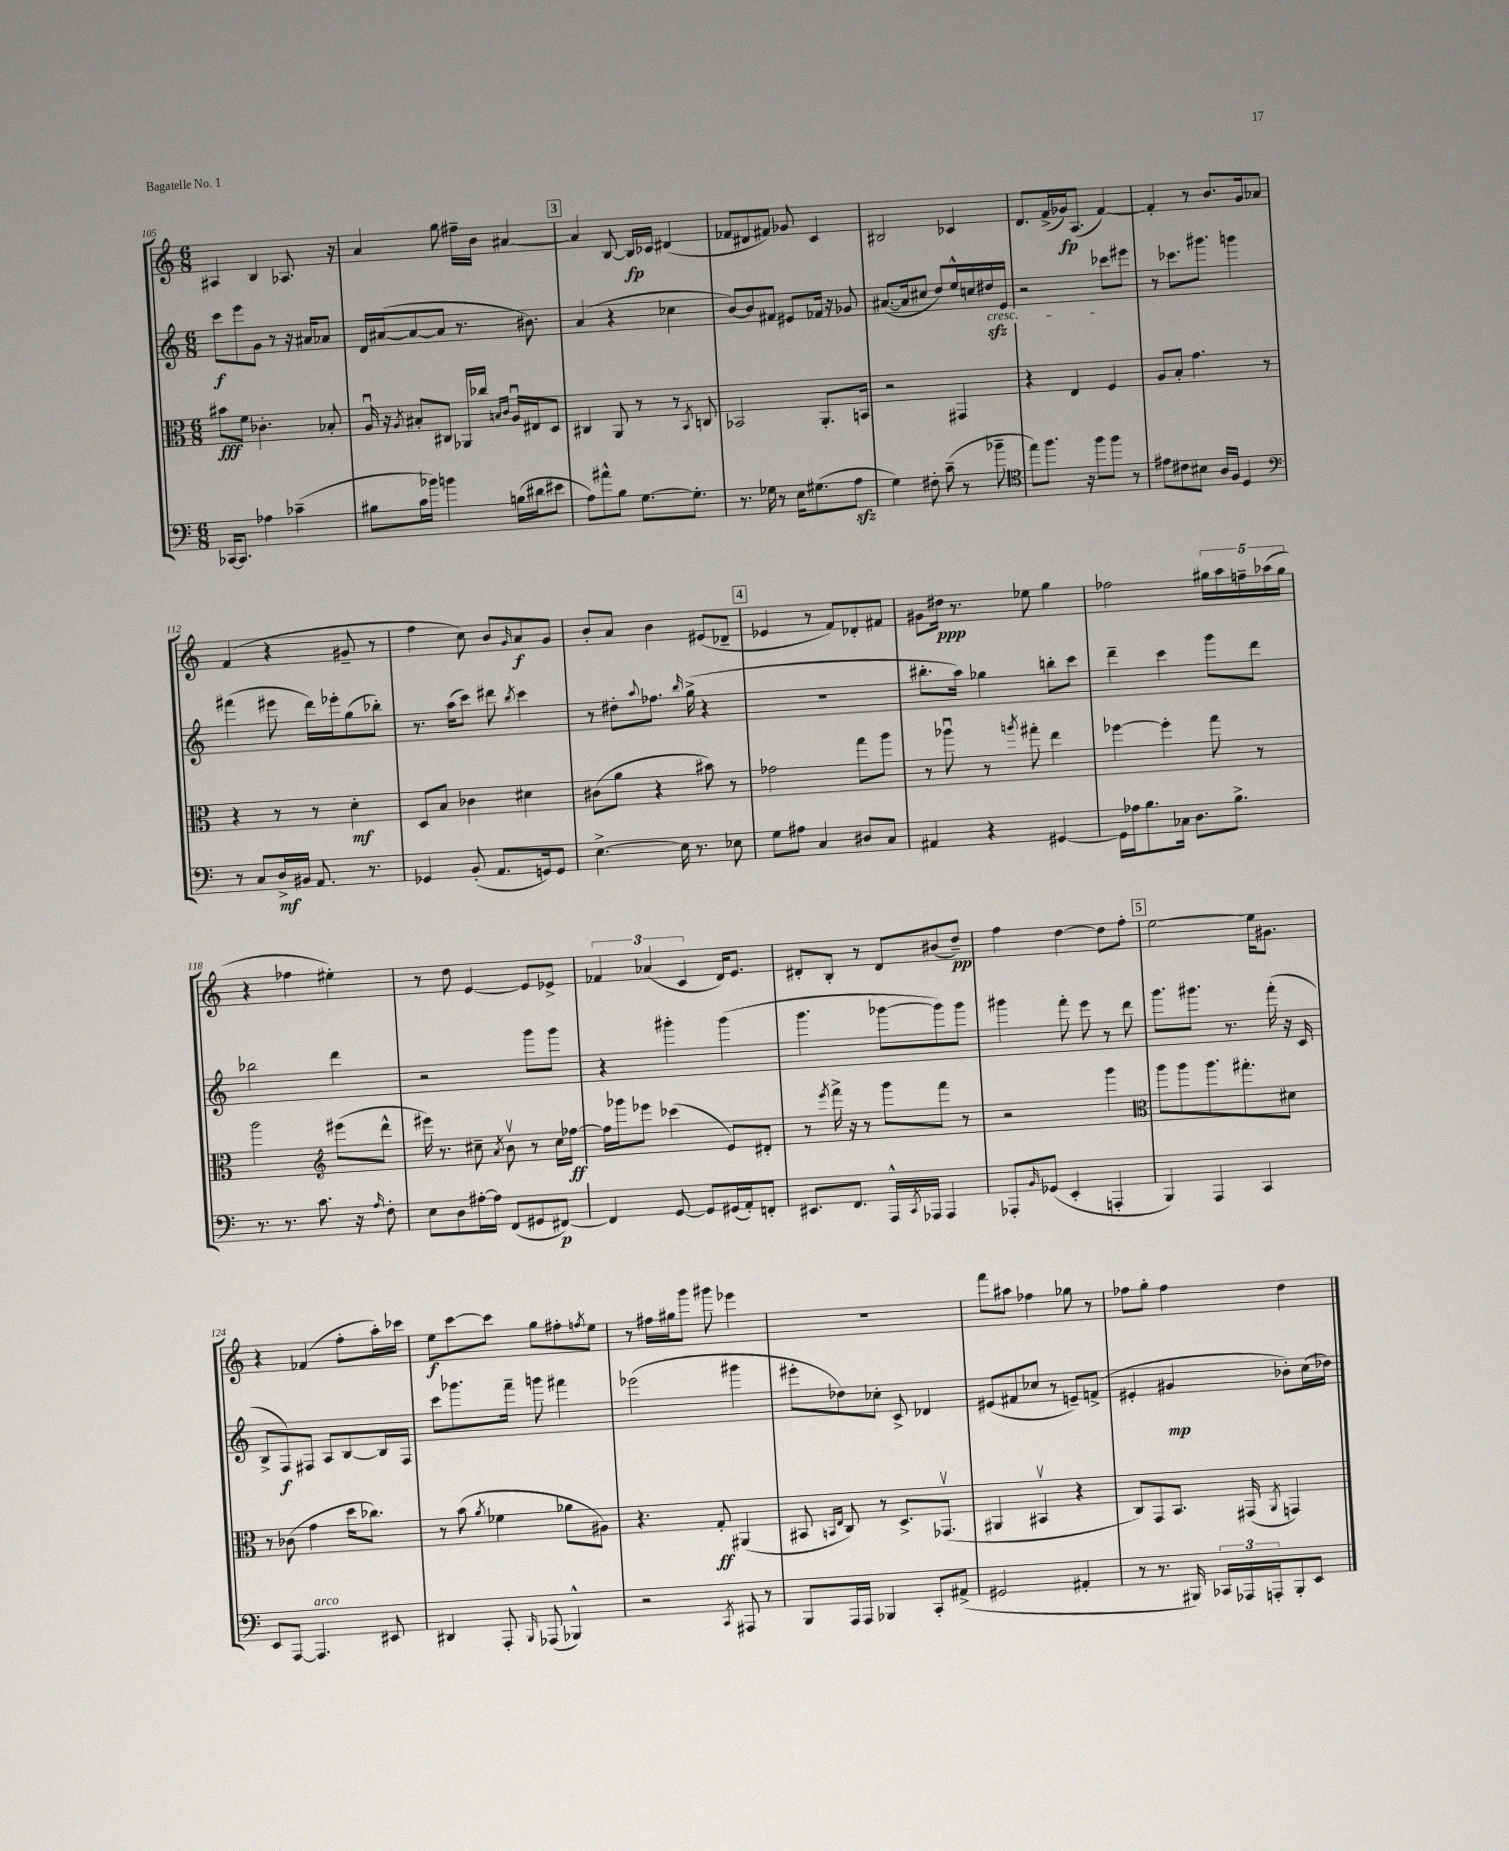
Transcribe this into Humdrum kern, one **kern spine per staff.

**kern	**kern	**kern	**kern
*staff4	*staff3	*staff2	*staff1
*clefF4	*clefC3	*clefG2	*clefG2
*k[]	*k[]	*k[]	*k[]
*M6/8	*M6/8	*M6/8	*M6/8
[16CC-	8b#	8ccc	4A#
8.CC-]	.	.	.
.	8f	8eee	.
4A-	4.c-'	8g	4B
.	.	8r	.
(4c-~	.	16r	8.A-
.	.	16a#	.
.	8B-'	8a-	.
.	.	.	16r
=	=	=	=
8B#	16Au	16d	4a
.	16r	([16a#	.
.	8qA	.	.
16c	8B#'	8a#_	.
16b-)	.	.	.
4b	8C#	8a#]	8gg
.	16AA-	8.r	16ff#~
.	16cc-	.	16b
.	16qqB	.	.
.	16qqc	.	.
(16B	16Au	.	[4a#
16d#	16E#	8.b#)	.
8e#	8D	.	.
=	=	=	=
8A)	4C#	(4a	4a#]
8a#^^	.	.	.
8B	8AA	4r	[8B
[8.G	8r	.	16B]
.	.	.	16c-
.	8r	4cc-	(4d#
8.G']	.	.	.
.	8qBB	.	.
.	8C	.	.
=	=	=	=
8.r	2BB-	[8b)	8f-
.	.	8b]	8d#
16G-	.	.	.
8r	.	8f#	8f#)
16E	.	8e#	8g-
(8.G#	.	.	.
.	8.AA'	16f-	4c
.	.	16r	.
8A	.	8g-	.
.	16BB	.	.
=	=	=	=
4G)	2r	([8.a#	2B#
.	.	16a#]	.
8F#'	.	8cc#	.
(8c~	.	8dd)	.
8r	4GG#	16ee^^	4c-
.	.	16cc	.
8b-~	.	16dd#	.
.	.	16e	.
=	=	=	=
*clefC4	*	*	*
8ee)	4r	2r	8.d
8.ff	.	.	.
.	.	.	(16f^
.	4E	.	16g-)
16r	.	.	(8.A
8ff	.	.	.
8ff	4F	8ccc-	[4f)
8r	.	8eee#	.
=	=	=	=
8e#	8A	8r	4f']
8c#	8B'	8.ccc-	.
8B#	4.g	.	8r
.	.	8.ggg#	.
16A	.	.	8.b
16F	.	.	.
4D	.	4ggg	.
.	.	.	16g
.	8r	.	8a-
=	=	=	=
*clefF4	*	*	*
8r	4r	(4fff#	(4f
8C	.	.	.
16D^	8r	8eee#	4r
16BB#	.	.	.
8.AA	8r	16ddd)	.
.	.	16eee-'	.
.	4d'	(8gg	8g#~
8.r	.	.	.
.	.	8bb-')	8r
=	=	=	=
4GG-	8D	8.r	4ff
.	8B	.	.
.	.	(16aa	.
(8BB'	4c-	8ccc)	8cc)
8.AA	.	8ddd#	8b
.	.	8qbb	16qqg
.	4d#	4ccc	8a
16GG)	.	.	.
8GG	.	.	8g
=	=	=	=
[4.E^	(8c#	8r	8b'
.	8a	8dd#'	8a
.	.	8qqaa	.
.	4r	8.ff-	4b
16E]	.	.	.
.	.	16qqbb	.
8.r	.	(16gg^	.
.	8b#)	4r	(8e#
8E-	8r	.	8d-~
=	=	=	=
8G	2g-	2.r	4e-
8A#	.	.	.
4C	.	.	8r
.	.	.	8f)
8D#	8gg	.	8d-'
8C	8aa	.	8f#
=	=	=	=
4AA#	8r	8.bb#'	8g#
.	8aa-u	.	16dd#
.	.	16aa)	8.r
4r	8r	4gg-	.
.	8qaa	.	.
.	8gg#'	.	8ee-
[4GG#	4ee	8bb'	4gg
.	.	8ccc	.
=	=	=	=
16GG#]	[4ff-	4ddd~	2ff-
16A-	.	.	.
8.B	.	.	.
.	4ff-']	4ccc	.
16C-	.	.	.
8.D	.	.	.
.	8gg	8ggg	20gg#
.	.	.	20aa
8.B^	.	.	.
.	.	.	20ff~
.	8r	8ddd	.
.	.	.	(20aa-
.	.	.	20gg#
=	=	=	=
8.r	2aa	2bb-	4r
8.r	.	.	.
.	.	.	4ff-
8.c	.	.	.
*	*clefG2	*	*
.	(8eee#	4ddd	4ee#')
16r	.	.	.
16qqA	.	.	.
8F'	8ddd^^	.	.
=	=	=	=
8E	16eee#)	2r	8r
.	8.r	.	.
8D	.	.	8dd
[16A#'	8cc#~	.	[4e
16A#]	.	.	.
.	8qa	.	.
(8FF	8bv	.	.
8GG#	8r	8ggg	8e]
[8FF#)	16cc#	8ggg	8e-^
.	[16ff-	.	.
=	=	=	=
4FF#]	16ff-]	4r	6f-
.	16ggg-	.	.
.	8eee-	.	.
.	.	.	(6a-
[8GG	(4ccc-	4ggg#'	.
.	.	.	6c
8GG]	.	.	.
(16GG#	8e)	(4ggg#	16d)
16AA')	.	.	8.e
8FF'	8d#'	.	.
=	=	=	=
8.EE#	8r	4.ggg	8d#'
.	8qeee	.	.
.	16fff^	.	8B'
8.FF	16r	.	.
.	8r	.	8r
16AAA^^	8ggg	[8ggg-	8d#
8qCC	.	.	.
16AAA-	.	.	.
4AAA-	8fff	8ggg-])	(8b#
.	8r	8ggg-	8dd~)
=	=	=	=
8AAA-'	2r	4ggg#	4ff
16qqBB	.	.	.
(8GG-	.	.	.
4EE'	.	8fff'	[4dd
.	.	8eee	.
4AAA'	4ggg	8r	8dd]
.	.	8ddd	8ff'
=	=	=	=
*	*clefC3	*	*
4BBB)	8aa	8.ggg	[2ee
.	8aa	.	.
.	.	8.ggg#	.
4AAA	8.aa	.	.
.	.	8.r	.
.	8.gg#'	.	.
4CC	.	.	16ee]
.	.	(16fff'	8.g#
.	8d#	16r	.
.	.	16c	.
=	=	=	=
8EE	8r	8B^	4r
[8AAA	(8c-	8F)	.
4.AAA]	4g	8F#	(4f-
.	.	8A	.
.	16dd	[8B	8ff'
.	8.cc-)	.	.
8EE#	.	16B]	16aa')
.	.	16F#	16ccc-
=	=	=	=
4DD#	8r	8ccc	8ee
.	(8b	8.ggg-	[8ccc
.	8qa	.	.
8AAA'	4f-	.	8ccc]
.	.	16fff~	.
16qqBBB	.	.	.
(8AAA-	.	8ggg	8gg
4BBB-^^)	8a-	4fff#	8ff#'
.	.	.	8qff
.	8A#)	.	8ee
=	=	=	=
2r	4.r	(2eee-	8r
.	.	.	16ff#
.	.	.	16gg#
.	.	.	8ggg
.	8G'	.	8ggg#
8qCC	.	.	.
8AAA#	(4AA#	4ggg#	4eee-
8r	.	.	.
=	=	=	=
8BBB	8BB#	8eee#'	2.r
.	16qqBB	.	.
.	16qqE	.	.
16AAA	8C)	8dd-)	.
16AAA	.	.	.
4BBB-	8r	8cc-'	.
.	8.D^	8c^	.
8CC'	.	4d-	.
.	(8.GG-v	.	.
(8AA#^	.	.	.
=	=	=	=
2GG#	4AA#	(8e#	8fff
.	.	8f#	8aa#
.	4BB#v	8cc-	4ff-
.	.	8r	.
4AA#'	4r	8e~)	8gg-
.	.	(8f^	8r
=	=	=	=
8r	8C)	4e#'	8ff-
8.r	8GG	.	8gg'
.	8.BB	4g#	4ff-
16BBB#)	.	.	.
24CC-	.	.	.
24AAA-	.	.	.
.	(16GG#	.	.
24AAA'	.	.	.
.	8qAA	.	.
8BBB#'	4GG)	8b-')	4dd
8EE	.	(16cc	.
.	.	16dd-)	.
==	==	==	==
*-	*-	*-	*-
